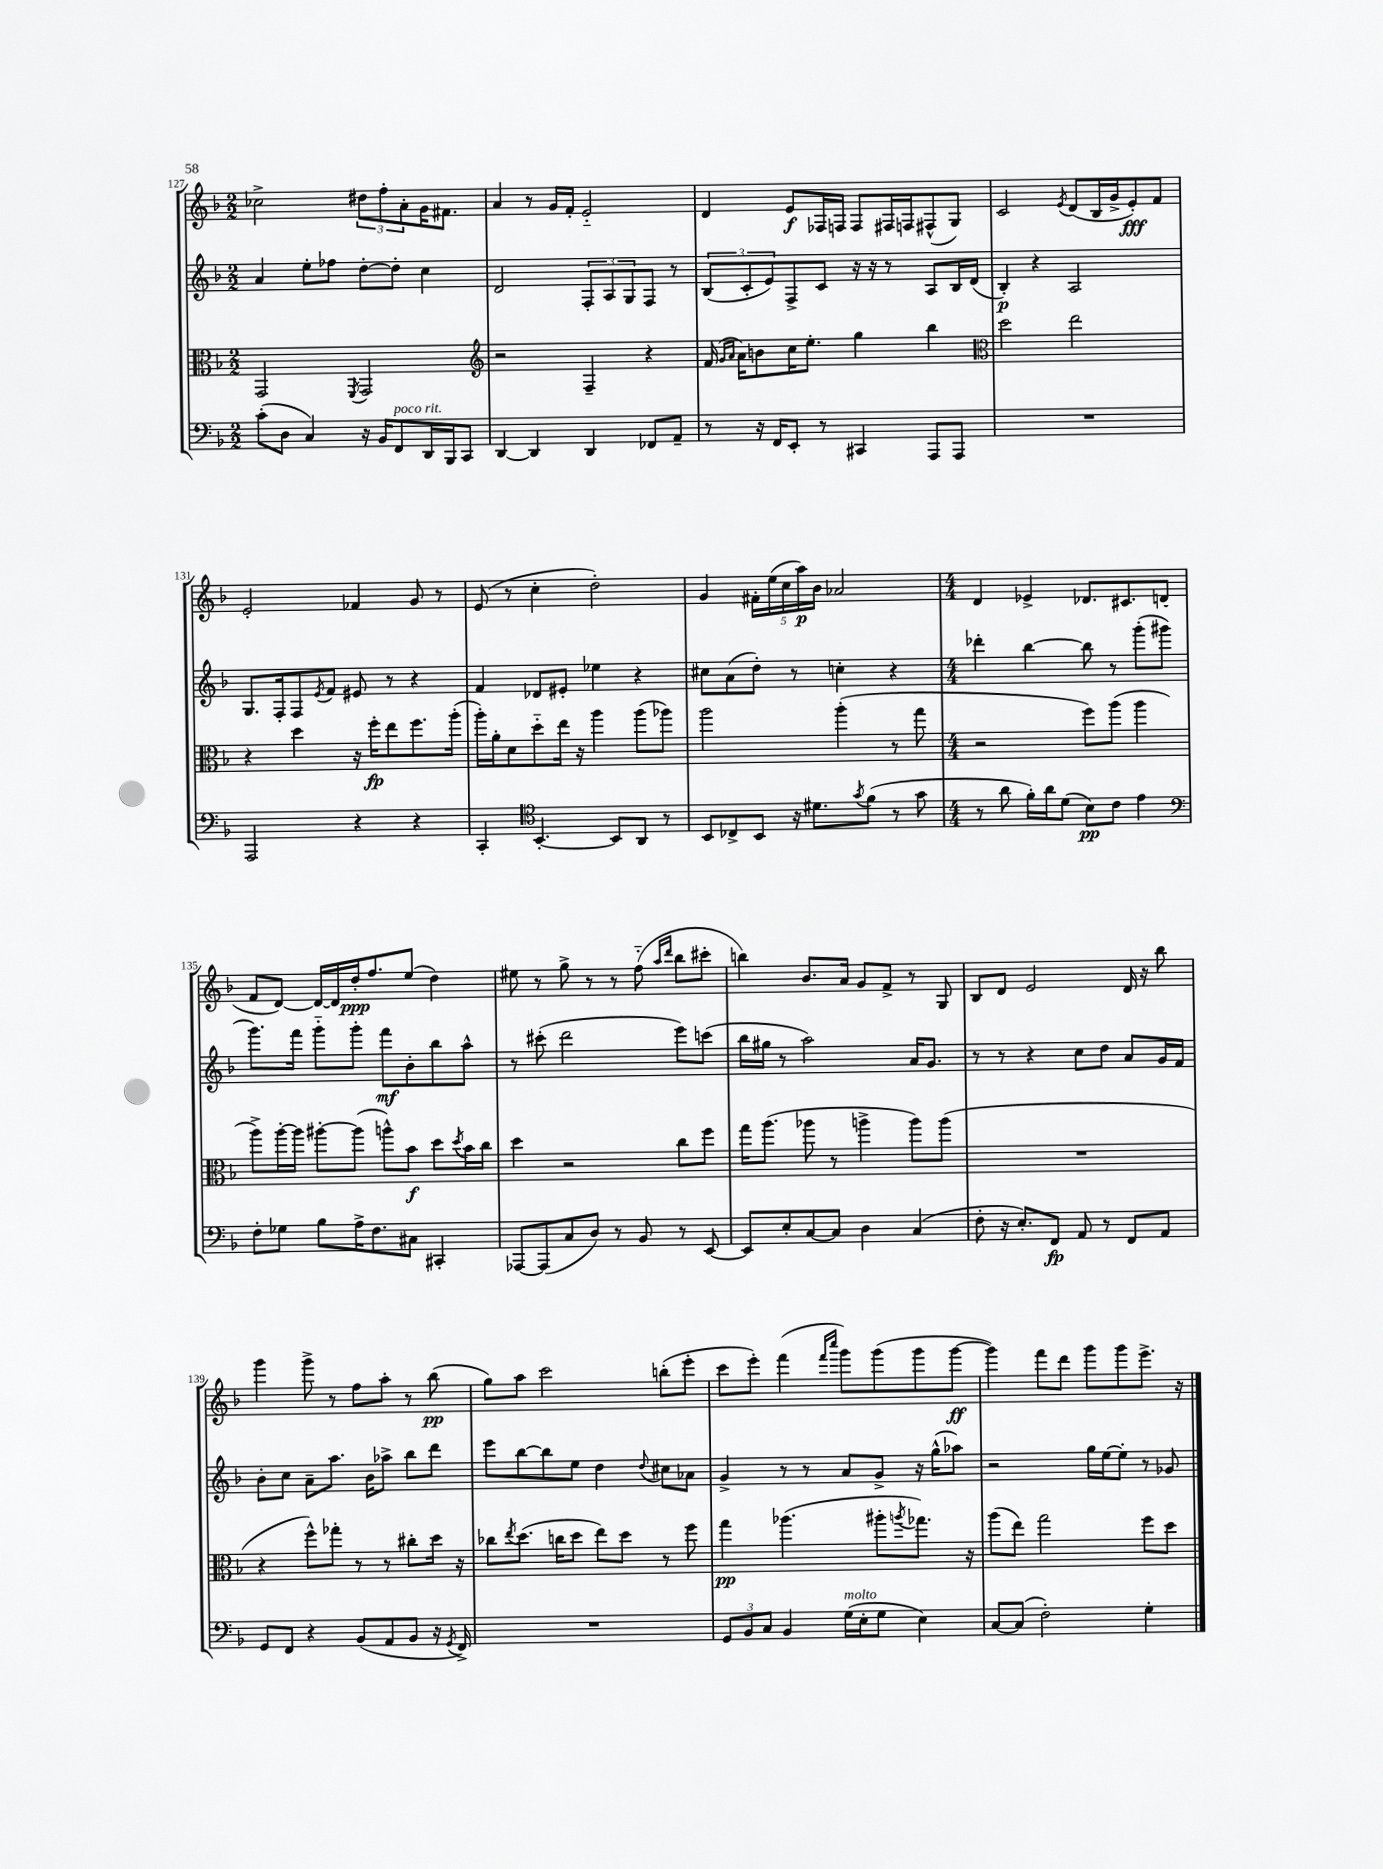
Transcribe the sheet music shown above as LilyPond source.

<<
\new StaffGroup <<
\new Staff = "s0" {
    \clef treble \key f \major \numericTimeSignature \time 2/2
    ces''2-> \tuplet 3/2 { dis''8 f''8-. a'8-. } g'16 fis'8. |
    a'4 r8 g'16 f'16-. e'2-_ |
    d'4 e'8\f fes16 f16 f8 fis16 f16 fis8-^( g8) |
    c'2 \acciaccatura { e'8 } d'8( bes16 g'16-> e'8-.\fff) f'8 |
    e'2-. fes'4 g'8 r8 |
    e'8( r8 c''4-. d''2-.) |
    g'4 \tuplet 5/4 { fis'16-. e''16( c''16 a''16\p) bes'16 } aes'2 |
    \numericTimeSignature \time 4/4 d'4 ees'4-> des'8. cis'8. d'8( |
    f'8 d'8~) d'16~ d'16 d''16-.\ppp f''8. e''8( d''4) |
    eis''8 r8 g''8-> r8 r8 f''8-_( \grace { a''16 d'''16 } bes''8 cis'''8-. |
    b''4) bes'8. a'16 g'8 f'8-> r8 g8 |
    bes8 d'8 e'2 d'16 r16 bes''8 |
    g'''4 g'''8-> r8 f''8 a''8-. r8 bes''8\pp( |
    g''8) a''8 c'''2 b''8-.( e'''8-. |
    c'''8 e'''8-.) f'''4( \grace { f'''16 c''''16 } g'''8) g'''8( g'''8 g'''8~\ff |
    g'''4) f'''8 d'''8 g'''8 g'''8 e'''8.-> r16 \bar "|." |
}
\new Staff = "s1" {
    \clef treble \key f \major \numericTimeSignature \time 2/2
    a'4 e''8-. fes''8 d''8~-. d''8-. c''4 |
    d'2 \tuplet 3/2 { f8-. a8 g8 } f8 r8 |
    \tuplet 3/2 { bes8( c'8-. e'8) } f8-> c'8 r16 r16 r8 a8 bes16 d'16( |
    bes4-.\p) r4 a2 |
    g8. f16-. f8 \acciaccatura { e'8 } f'8 eis'8 r8 r4 |
    f'4 des'8 eis'8-. ees''4 r4 |
    cis''8 a'8( d''8-.) r8 c''4-. r4 |
    \numericTimeSignature \time 4/4 des'''4-. bes''4~ bes''8 r8 g'''8-.( gis'''8 |
    g'''8.) f'''16 g'''8-_ g'''8-. f'''8\mf bes'8-. bes''8 a''8-^ |
    r8 cis'''8-.( d'''2 e'''8) c'''8( |
    bes''16 gis''16 r8 a''2) a'16 g'8. |
    r8 r8 r4 c''8 d''8 a'8 g'16 f'16 |
    bes'8-. c''8 a'8-- a''8. bes'16 aes''8-> bes''8 d'''8 |
    e'''8 bes''8~ bes''8 e''8 d''4 \appoggiatura { d''8 } cis''8 aes'8 |
    g'4-> r8 r8 a'8 g'8-> r16 g''16-^( aes''8) |
    r2 g''16 e''16~ e''8-. r8 ges'8 \bar "|." |
}
\new Staff = "s2" {
    \clef alto \key f \major \numericTimeSignature \time 2/2
    g,2 \acciaccatura { f,8 } g,2 |
    \clef treble r2 f4-- r4 |
    f'16( \grace { g'16 a'16 } a'16) b'8 c''16 e''8.-. g''4 bes''4 |
    \clef alto d''2 e''2 |
    r4 d''4 r16 f''16-.\fp e''8 f''8. a''16-.( |
    a''16-.) a'16-. d'8 d''8-_ e''16 r16 a''4 a''8( aes''8) |
    a''2 a''4-.( r8 g''8 |
    \numericTimeSignature \time 4/4 r2 f''8) a''8( a''4 |
    a''8->) a''16~-. a''16 ais''8~-. ais''8( a''8-^) bes'8\f d''8 \acciaccatura { d''8 } bes'16 c''16 |
    d''4 r2 c''8 f''8 |
    g''16 a''8.( aes''8 r8 a''4-> a''8) a''8( |
    R1 |
    r4 f''8-^) ges''8-. r8 r8 cis''8-. d''16 r16 |
    ces''8 \acciaccatura { e''8 } d''8.( c''16 d''8 e''8) d''8 r8 f''8 |
    g''4\pp aes''4.( ais''8-. \acciaccatura { a''8 } ges''8.) r16 |
    a''8( e''8) g''2 f''8 d''8 \bar "|." |
}
\new Staff = "s3" {
    \clef bass \key f \major \numericTimeSignature \time 2/2
    c'8-.( d8 c4) r16 bes,16 f,8^\markup { \italic "poco rit." } d,16 bes,,16 c,8 |
    d,4~ d,4 d,4 fes,8 a,8-- |
    r8 r16 f,16 e,8-. r8 cis,4 a,,8 a,,8 |
    R1 |
    a,,2 r4 r4 |
    c,4-. \clef tenor bes,4.~-. bes,8 a,8 r8 |
    bes,8 ces8-> bes,8 r16 dis'8. \acciaccatura { g'8 } f'8( r8 g'8 |
    \numericTimeSignature \time 4/4 r8 a'8 f'16-.) a'16 d'8( bes8\pp) c'8 e'4 |
    \clef bass f8-. ges8 bes8 a16-> f8. cis8 cis,4-. |
    aes,,8~ aes,,8( c8 d8) r8 bes,8 r8 e,8~ |
    e,8 e8-. c8~ c8 d4 c4( |
    f8-. r16 e8.-.) f,8\fp a,8 r8 f,8 a,8 |
    g,8 f,8 r4 bes,8( a,8 bes,8 r16 \acciaccatura { g,8 } f,16->) |
    R1 |
    \tuplet 3/2 { g,8 bes,8 c8 } bes,4 g16^\markup { \italic "molto" }( e16-. g8 e4) |
    c8~ c8( f2-.) g4-. \bar "|." |
}
>>
>>
\layout { \context { \Score currentBarNumber = #127 } }
